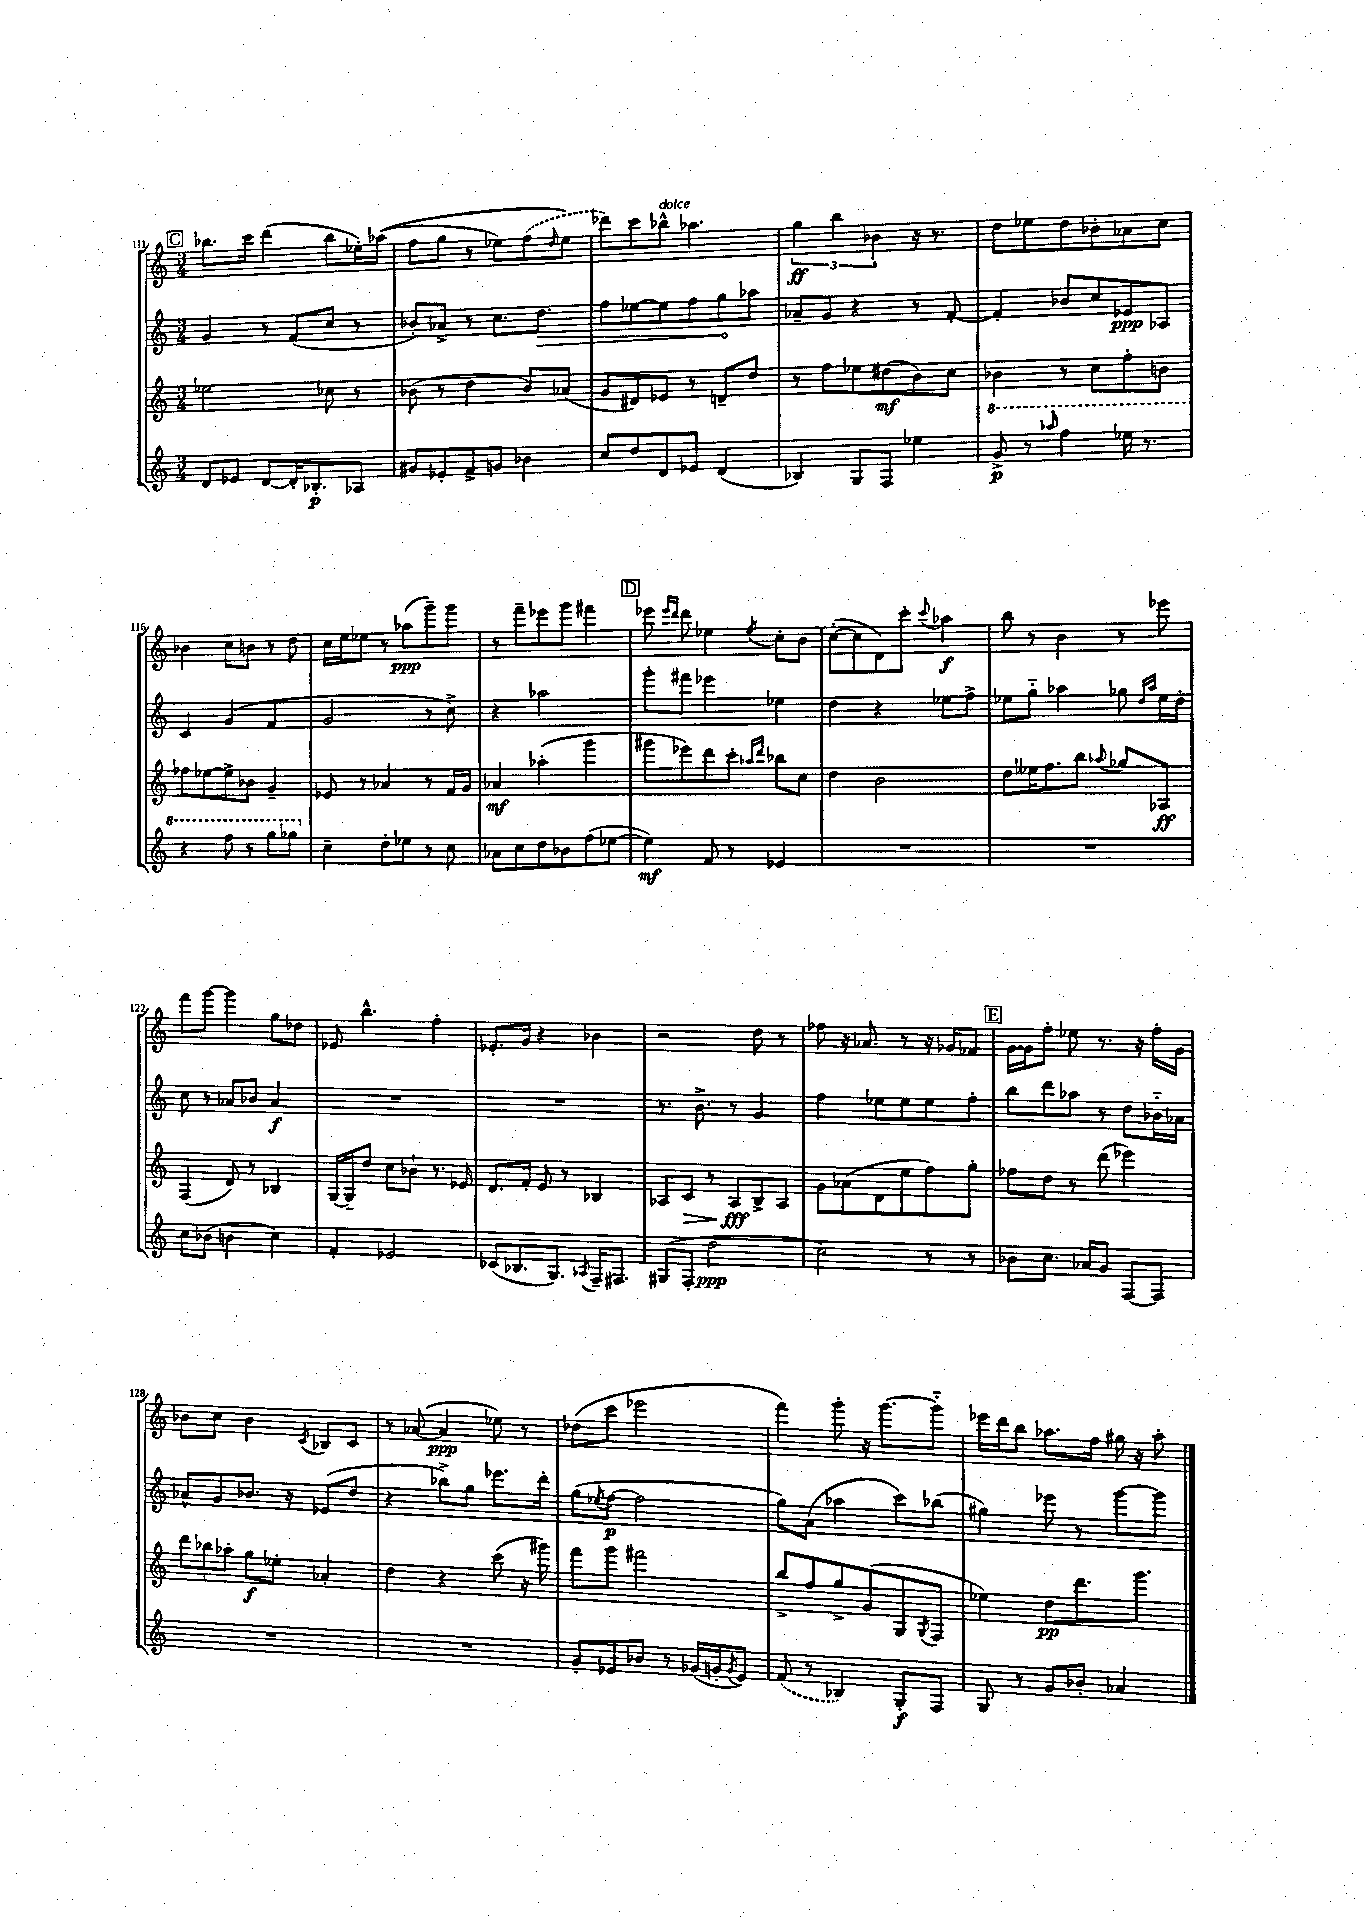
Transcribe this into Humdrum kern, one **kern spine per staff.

**kern	**kern	**kern	**kern
*staff4	*staff3	*staff2	*staff1
*clefG2	*clefG2	*clefG2	*clefG2
*k[]	*k[]	*k[]	*k[]
*M3/4	*M3/4	*M3/4	*M3/4
8d	2ee-	4g	8.bb-
8e-	.	.	.
.	.	.	16ccc
[8d	.	8r	(4ddd
16d']	.	(8f	.
8.B-'	.	.	.
.	8cc-	8cc	8bb-
8A-	8r	8r	16ee-')
.	.	.	&((16aa-
=	=	=	=
8g#	(8b-	8b-')	8ff
8e-'	8r	8a-^	8gg
8f^	4dd	8r	8r
8g	.	8.cc	8ee-)
4b-	8b-)	.	(8ff
.	.	8.dd	.
.	.	.	16qqdd
.	(8a-	.	8ee-&)
=	=	=	=
8cc	8g	8ff	8ddd-)
8dd	8d#)	[8ee-	8ccc
8d	8e-	8ee-]	8bb-^^
8e-	8r	8ff	4.aa-
(4d	8d~	8gg	.
.	8dd	8aa-	.
=	=	=	=
4B-)	8r	8a-~	6gg
.	8ff	8g	.
.	.	.	6bb
8G	8ee-	4r	.
.	.	.	6b-
8F	(8dd#	.	.
4ee-	8b)	8r	16r
.	.	.	8.r
.	8cc	[8f'	.
=	=	=	=
8gg^	4b-	4f']	8dd
8r	.	.	8ee-
16qqaaa-	.	.	.
4fff	8r	8b-	8dd
.	8cc	8cc	8b-'
16eee-	8ff'	8e-	8a-
8.r	.	.	.
.	8b	8A-	8cc
=	=	=	=
4r	8ff-	4c	4b-
.	[8ee-	.	.
8fff	8ee-^]	(4g	8cc
8r	8b-	.	8b
8ggg	4g~	4f	8r
8ggg-	.	.	8dd
=	=	=	=
4cc~	8e-	2g	16cc
.	.	.	16ee
.	8r	.	8ee-
8dd'	4a-	.	8r
8ee-	.	.	(8aa-
8r	8r	8r	8ggg~)
8cc	16f	8cc^)	8ggg
.	16g	.	.
=	=	=	=
8a-	4a-	4r	8r
8cc	.	.	8fff~
8dd	(4aa-'	2aa-	8eee-
8b-	.	.	8ggg
(8ff	4ggg	.	4fff#
[8ee-	.	.	.
=	=	=	=
4ee-])	8ggg#	8ggg'	8eee-
.	.	.	16qqeee-
.	.	.	16qqddd
.	8eee-)	8fff#	8ddd
8f	8ddd	4eee-	4ee-
8r	8ccc'	.	.
.	16qqaa-	.	.
.	16qqddd	.	8qee-
4e-	8bb-	4ee-	8cc'
.	8cc	.	8b
=	=	=	=
2.r	4dd	4dd	([8cc'
.	.	.	8cc]
.	2b	4r	8d)
.	.	.	8ccc'
.	.	.	8qqccc
.	.	8ee-	4aa-
.	.	8ff^	.
=	=	=	=
2.r	8dd	8ee-	8bb
.	16ee--	8gg'~	8r
.	8.ff	.	.
.	.	4aa-	4b
.	8bb	.	.
.	8qqaa-	.	.
.	8gg-	8gg-	8r
.	.	16qqdd	.
.	.	16qqaa-	.
.	8A-	16ee-	8eee-
.	.	16dd'	.
=	=	=	=
8cc	(4F	8cc	8fff
(8b-	.	8r	[8ggg
4b	8d)	8a-	4ggg]
.	8r	8b-	.
4cc)	4B-	4a-	8gg
.	.	.	8dd-
=	=	=	=
4f'	[16G	2.r	8e-
.	16G~]	.	.
.	8dd	.	4.bb^^
2e-	8cc	.	.
.	8b-`	.	.
.	8.r	.	4ff'
.	16e-	.	.
=	=	=	=
(8c-	8.d	2.r	8.e-'
8.B-	.	.	.
.	16f'	.	16g
.	8e	.	4r
8.G)	.	.	.
.	8r	.	.
8qA-	.	.	.
16F~	4B-	.	4b-
8.F#	.	.	.
=	=	=	=
(8G#	8A-	8.r	2r
8F'	8c	.	.
.	.	8.b^	.
2dd	8r	.	.
.	8A-	8r	.
.	8B^	4g	8dd
.	8A-	.	8r
=	=	=	=
2cc)	8g	4ff	8ff-
.	(8a-	.	16r
.	.	.	8.a-
.	8d	8ee-	.
.	8ee	8ee-	8r
8r	8ff)	8ee-	16r
.	.	.	16g-
8r	8gg'	8ff'	8f-
=	=	=	=
8b-	8ff-	8bb	[16g
.	.	.	16g]
8.cc	8dd	8ddd	8ff'
.	8r	8aa-	8ee-
16a-	.	.	.
8g	(8ddd	8r	8.r
[8F	4eee-)	8dd	.
.	.	.	16r
8F]	.	16b-'~	16ff'
.	.	16a-	16g
=	=	=	=
2.r	12ddd	8a-^^	8b-
.	12bb-	.	.
.	.	8g	8cc
.	12aa-'	.	.
.	8gg	8.b-	4b-
.	8ee-'	.	.
.	.	16r	.
.	.	.	8qc
.	4a-'	(8e-	8B-
.	.	8dd	8c
=	=	=	=
2.r	4dd	4r	8r
.	.	.	([8a-
.	4r	8bb-^)	4a-]
.	.	8gg	.
.	(8ccc	8.eee-	8ee-)
.	16r	.	8r
.	16ggg#)	16ddd'	.
=	=	=	=
8g'	8fff	(8gg	(8dd-
.	.	8qee-	.
8e-	8ggg	[8ff	8ccc
8b-	2fff#	2ff]	2eee-
8r	.	.	.
(16g-	.	.	.
16g'	.	.	.
8qg	.	.	.
8e-)	.	.	.
=	=	=	=
(8f	8bb^	8gg)	4fff)
8r	8ff	(8a	.
4B-)	8gg^	4aa-	8ggg'
.	(8g	.	16r
.	.	.	[8.ggg
8G'	8G	8ccc)	.
.	8qG	.	.
8F	8F	(8bb-	8ggg'~]
=	=	=	=
8G	4ee-)	4gg#)	16eee-
.	.	.	16ddd
8r	.	.	8bb
8g	8dd	8eee-	8.aa-
8b-'	8.ddd	8r	.
.	.	.	16ff
4a-	.	[8ggg	16gg#
.	8.ggg	.	16r
.	.	8ggg]	8aa-'
==	==	==	==
*-	*-	*-	*-
